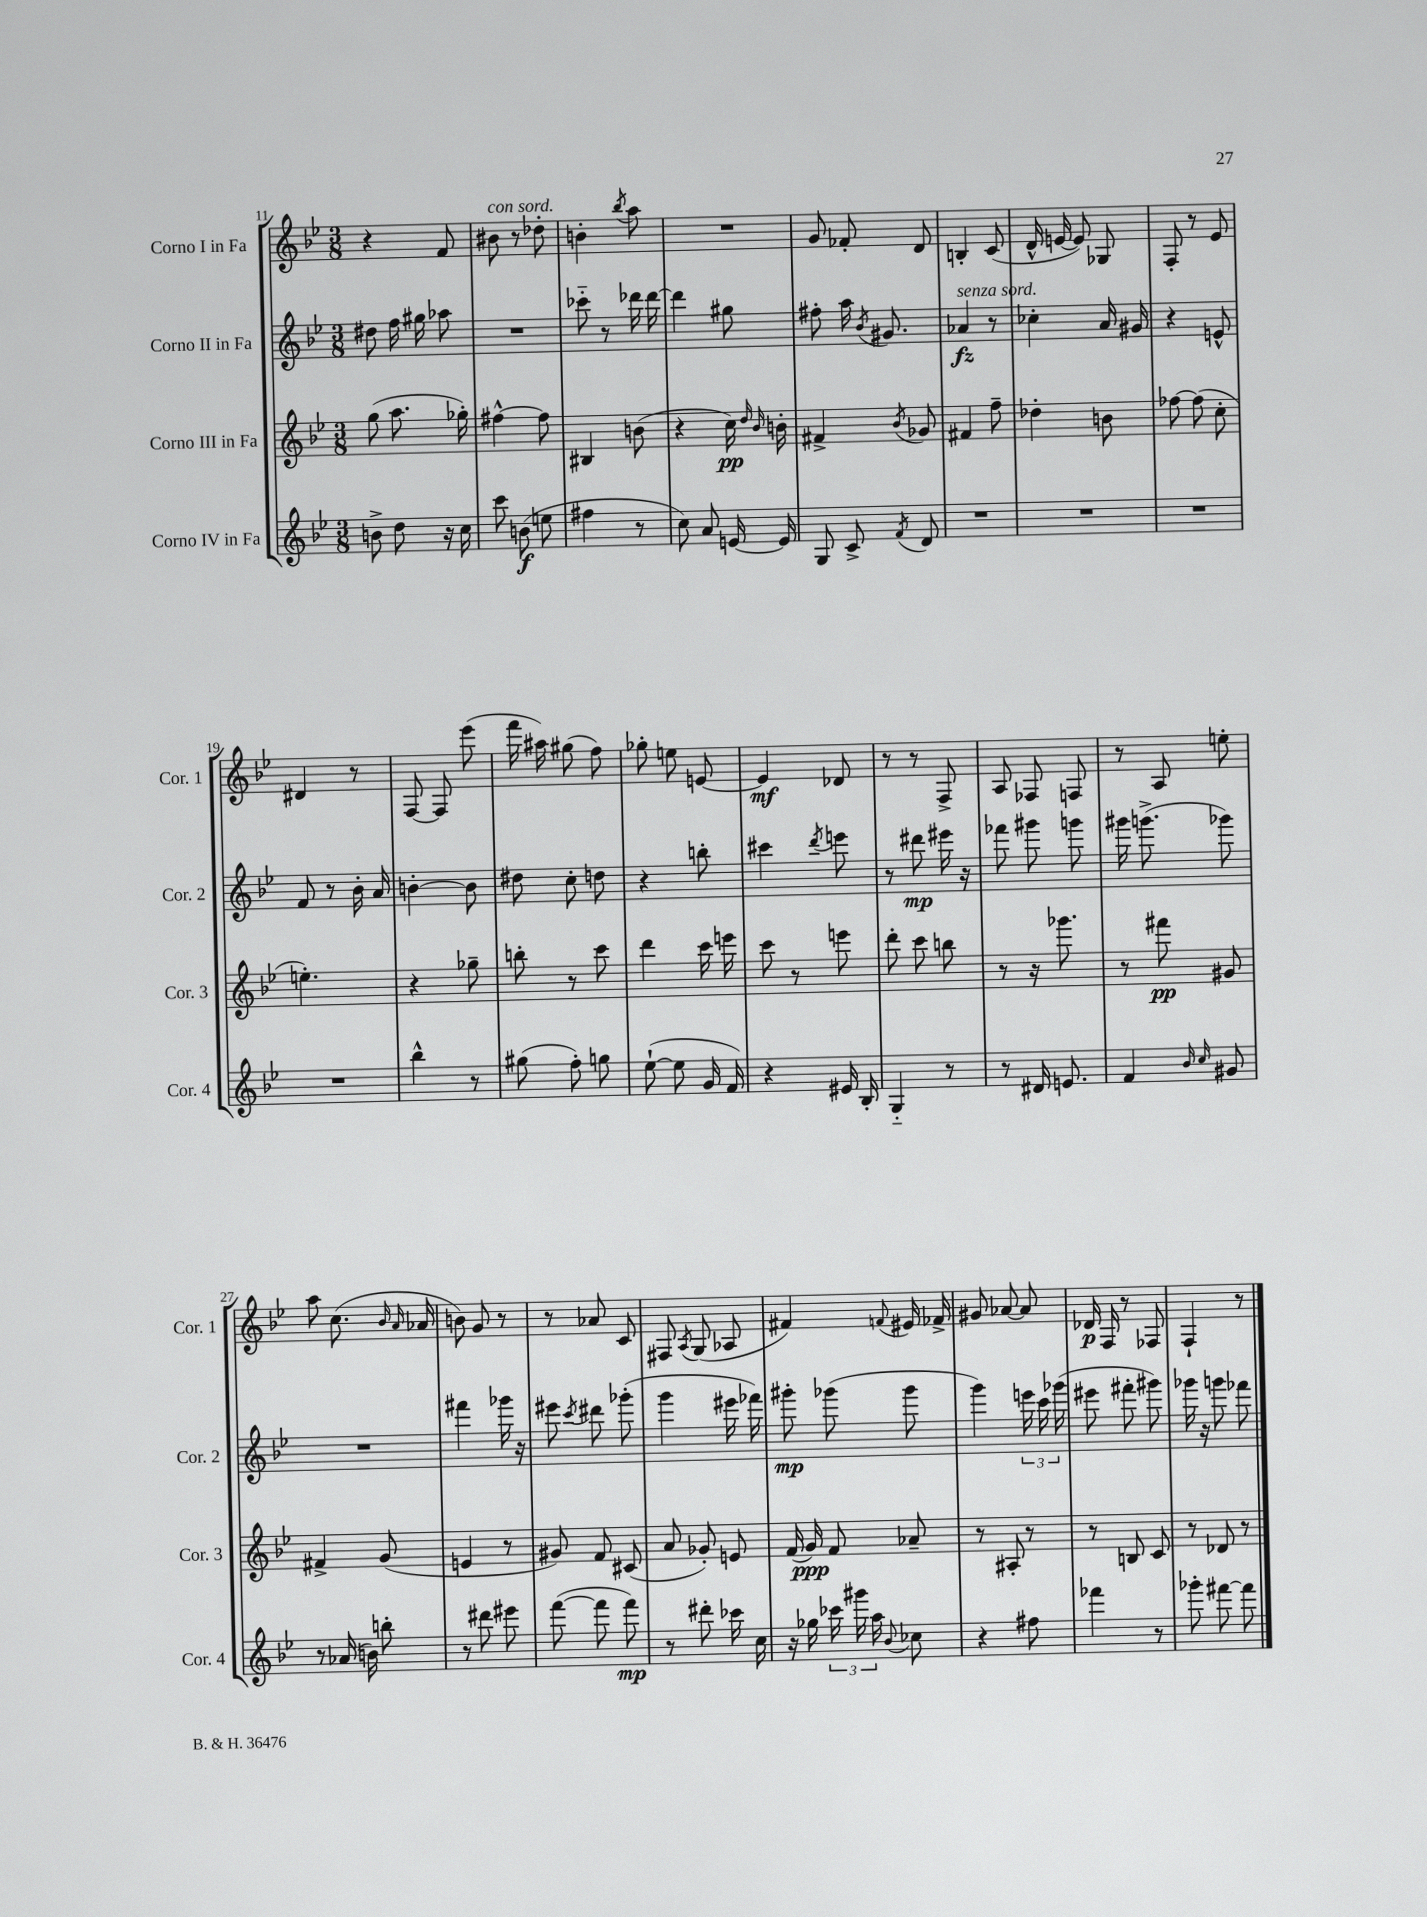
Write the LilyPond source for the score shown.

<<
\new StaffGroup <<
\new Staff = "s0" \with { instrumentName = "Corno I in Fa" shortInstrumentName = "Cor. 1" } {
    \clef treble \key bes \major \numericTimeSignature \time 3/8
    \autoBeamOff r4 f'8 |
    bis'8^\markup { \italic "con sord." } r8 des''8-. |
    b'4-. \acciaccatura { bes''8 } a''8 |
    R4. |
    g'8 fes'8-. d'8 |
    b4-. c'8( |
    d'16-^ e'16~ e'8) ges8 |
    f8-. r8 ees'8 |
    dis'4 r8 |
    f8~ f8 ees'''8( |
    f'''16 ais''16) gis''8( f''8) |
    ges''8-. e''8 e'8~ |
    e'4\mf des'8 |
    r8 r8 f8-> |
    a8 fes8 f8 |
    r8 a8 e''8-. |
    a''8 c''8.( \grace { bes'16 a'16 } aes'16 |
    b'8) g'8 r8 |
    r8 aes'8 c'8 |
    fis8 \acciaccatura { a8 } g8( aes8 |
    fis'4) \appoggiatura { f'8 } eis'16 fes'16-> |
    gis'8 aes'8~ aes'8 |
    des'16\p f16 r8 fes8 |
    f4-! r8 \bar "|." |
}
\new Staff = "s1" \with { instrumentName = "Corno II in Fa" shortInstrumentName = "Cor. 2" } {
    \clef treble \key bes \major \numericTimeSignature \time 3/8
    \autoBeamOff dis''8 f''16 gis''16 aes''8 |
    R4. |
    ces'''8-_ r8 des'''16 des'''16~ |
    des'''4 gis''8 |
    fis''8-. a''16 \acciaccatura { bes'8 } gis'8. |
    aes'4\fz^\markup { \italic "senza sord." } r8 |
    ces''4-. a'16 gis'16 |
    r4 e'8-^ |
    f'8 r8 bes'16-. a'16 |
    b'4~-. b'8 |
    dis''8 c''8-. d''8 |
    r4 b''8-. |
    cis'''4 \acciaccatura { d'''8 } e'''8 |
    r8 dis'''8\mp eis'''16 r16 |
    fes'''8 gis'''8 g'''8 |
    gis'''16 g'''8.->( ges'''8) |
    R4. |
    fis'''4 ges'''16 r16 |
    eis'''8 \acciaccatura { c'''8 } dis'''8 ges'''8-.( |
    g'''4 eis'''16 fes'''16) |
    gis'''8-.\mp ges'''8( ges'''8 |
    g'''4) \tuplet 3/2 { e'''16 c'''16 ges'''16( } |
    eis'''8 fis'''8-. gis'''8) |
    ges'''16 r16 g'''8 fes'''8 \bar "|." |
}
\new Staff = "s2" \with { instrumentName = "Corno III in Fa" shortInstrumentName = "Cor. 3" } {
    \clef treble \key bes \major \numericTimeSignature \time 3/8
    \autoBeamOff g''8( a''8. ges''16-.) |
    fis''4~-^ fis''8 |
    bis4 b'8( |
    r4 c''16\pp) \grace { d''16 bes'16 } b'16-. |
    fis'4-> \acciaccatura { bes'8 } ges'8 |
    fis'4 f''8-- |
    des''4-. b'8 |
    fes''8~ fes''8( c''8-. |
    e''4.-.) |
    r4 ges''8-- |
    b''8-. r8 c'''8 |
    d'''4 c'''16 e'''16 |
    c'''8 r8 e'''8 |
    d'''8-. c'''8 b''8 |
    r8 r16 ges'''8. |
    r8 fis'''8\pp gis'8 |
    fis'4-> g'8( |
    e'4 r8 |
    gis'8) f'8 cis'8( |
    a'8 ges'8-.) e'8 |
    f'16( g'16\ppp) f'8 aes'8-- |
    r8 ais8-. r8 |
    r8 b8 c'8 |
    r8 des'8 r8 \bar "|." |
}
\new Staff = "s3" \with { instrumentName = "Corno IV in Fa" shortInstrumentName = "Cor. 4" } {
    \clef treble \key bes \major \numericTimeSignature \time 3/8
    \autoBeamOff b'8-> d''8 r16 c''16 |
    c'''8 b'8\f( e''8 |
    fis''4 r8 |
    c''8) a'8 e'16~ e'16 |
    g8 c'8-> \acciaccatura { f'8 } d'8 |
    R4. |
    R4. |
    R4. |
    R4. |
    bes''4-^ r8 |
    gis''8( f''8-.) g''8 |
    ees''8~-!( ees''8 g'16 f'16) |
    r4 eis'16 bes16-. |
    g4-_ r8 |
    r8 dis'16 e'8. |
    f'4 \grace { bes'16 c''16 } gis'8 |
    r8 aes'16( b'16) b''8-. |
    r8 dis'''8 eis'''8 |
    f'''8~( f'''8 f'''8\mp) |
    r8 dis'''8-. ces'''16 c''16 |
    r16 ges''16 \tuplet 3/2 { ces'''16 gis'''16 a''16 } \appoggiatura { bes'8 } ces''8 |
    r4 fis''8 |
    fes'''4 r8 |
    ges'''8-. fis'''8~ fis'''8 \bar "|." |
}
>>
>>
\layout { \context { \Score currentBarNumber = #11 } }
